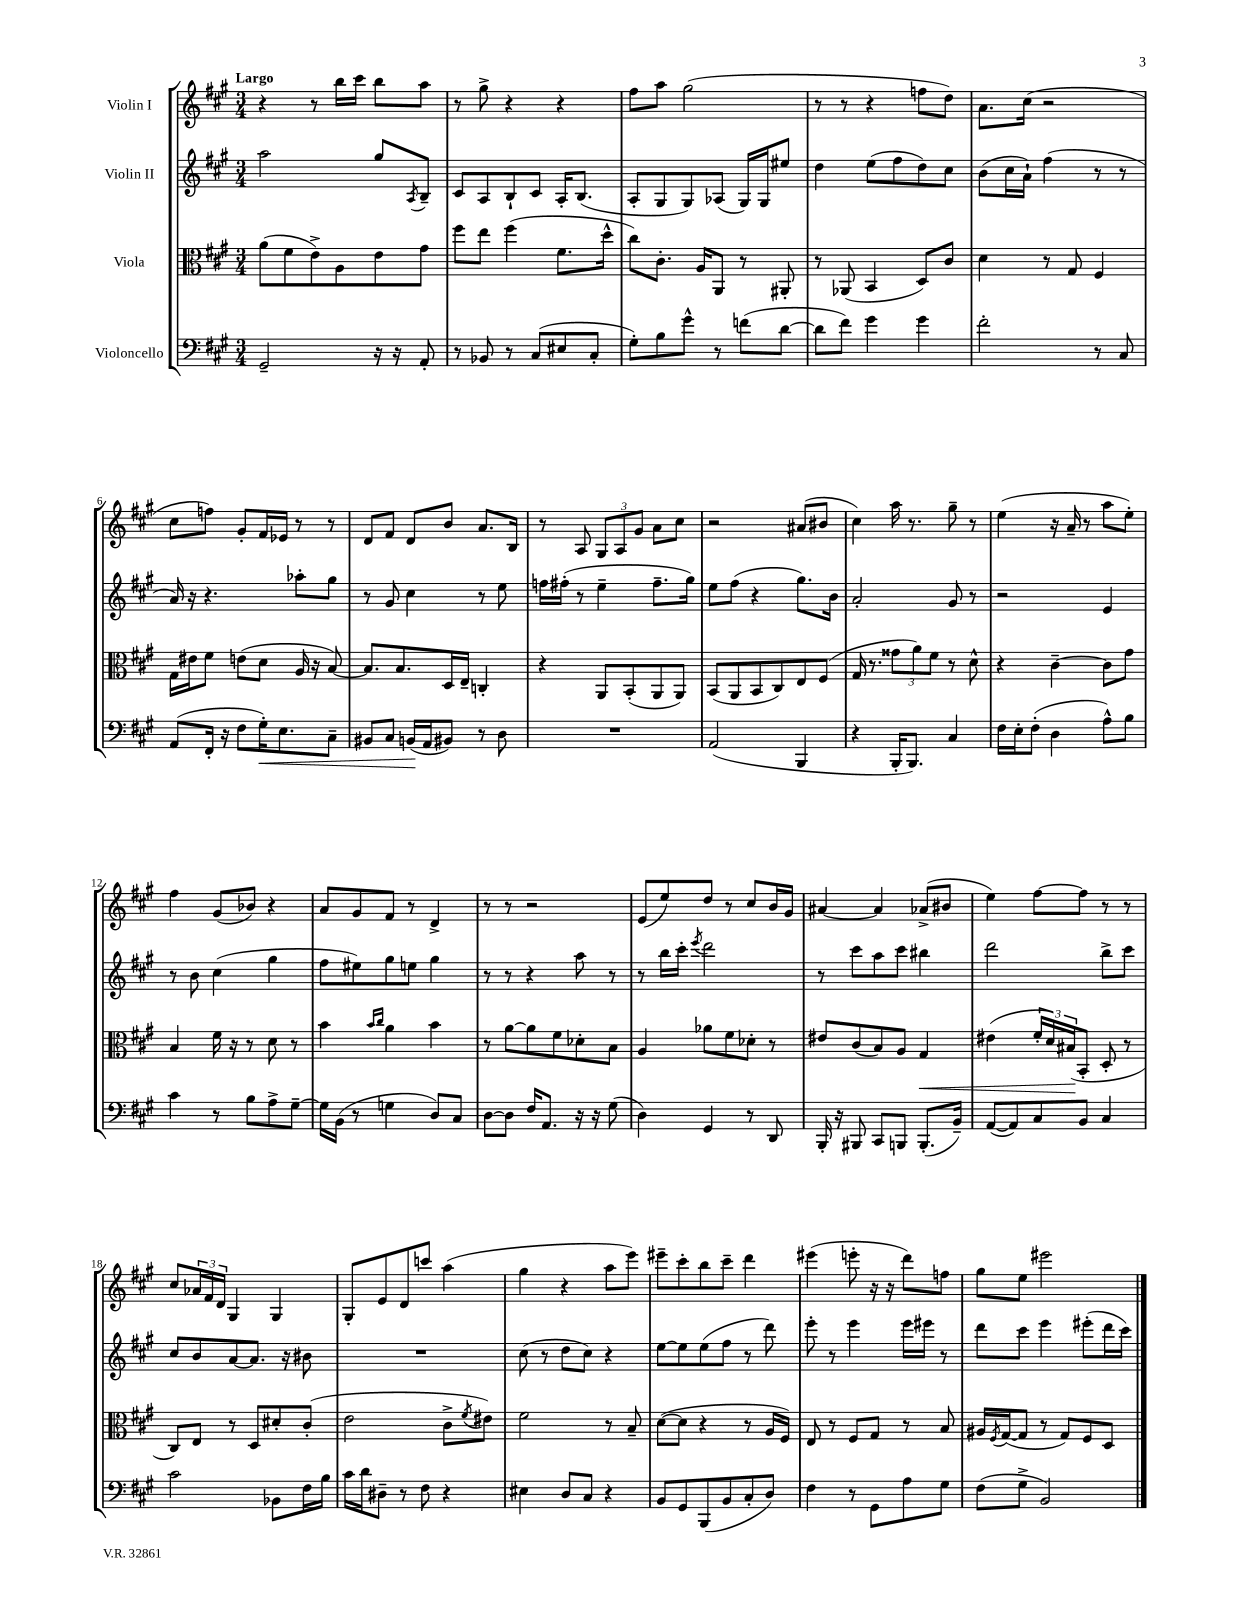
<<
\new StaffGroup <<
\new Staff = "s0" \with { instrumentName = "Violin I" } {
    \clef treble \key a \major \numericTimeSignature \time 3/4 \tempo "Largo"
    r4 r8 b''16 cis'''16 b''8 a''8 |
    r8 gis''8-> r4 r4 |
    fis''8 a''8 gis''2( |
    r8 r8 r4 f''8 d''8) |
    a'8. cis''16( r2 |
    cis''8 f''8) gis'8-. fis'16 ees'16 r8 r8 |
    d'8 fis'8 d'8 b'8 a'8. b16 |
    r8 a8 \tuplet 3/2 { gis8 a8 gis'8 } a'8 cis''8 |
    r2 ais'8( bis'8 |
    cis''4) a''16 r8. gis''8-- r8 |
    e''4( r16 a'16-- r8 a''8 e''8-.) |
    fis''4 gis'8( bes'8) r4 |
    a'8 gis'8 fis'8 r8 d'4-> |
    r8 r8 r2 |
    e'8( e''8) d''8 r8 cis''8 b'16 gis'16 |
    ais'4~ ais'4 aes'8->( bis'8 |
    e''4) fis''8~ fis''8 r8 r8 |
    cis''8 \tuplet 3/2 { aes'16 fis'16 d'16 } gis4 gis4 |
    gis8-. e'8 d'8 c'''8 a''4( |
    gis''4 r4 a''8 e'''8) |
    eis'''8-- cis'''8-. b''8 cis'''8-- d'''4 |
    eis'''4( e'''8-. r16 r16 d'''8) f''8 |
    gis''8 e''8 eis'''2 \bar "|." |
}
\new Staff = "s1" \with { instrumentName = "Violin II" } {
    \clef treble \key a \major \numericTimeSignature \time 3/4
    a''2 gis''8 \acciaccatura { a8 } b8-- |
    cis'8 a8 b8-! cis'8 a16-. b8.( |
    a8-. gis8 gis8) aes8( gis16) gis16 eis''8 |
    d''4 e''8( fis''8 d''8) cis''8 |
    b'8( cis''16 a'16-!) fis''4( r8 r8 |
    a'16) r16 r4. aes''8-. gis''8 |
    r8 gis'8 cis''4 r8 e''8 |
    f''16 fis''16-.( r8 e''4-- fis''8.-- gis''16) |
    e''8 fis''8( r4 gis''8.) b'16 |
    a'2-. gis'8 r8 |
    r2 e'4 |
    r8 b'8 cis''4( gis''4 |
    fis''8 eis''8) gis''8 e''8 gis''4 |
    r8 r8 r4 a''8 r8 |
    r8 b''16 cis'''16-. \acciaccatura { e'''8 } d'''2 |
    r8 cis'''8 a''8 cis'''8 bis''4 |
    d'''2 b''8-> cis'''8 |
    cis''8 b'8 a'8~ a'8. r16 bis'8 |
    R2. |
    cis''8( r8 d''8 cis''8) r4 |
    e''8~ e''8 e''8( fis''8 r8 d'''8) |
    e'''8-. r8 e'''4 e'''16 eis'''16 r8 |
    d'''8 cis'''8 e'''4 eis'''8-.( d'''16 cis'''16) \bar "|." |
}
\new Staff = "s2" \with { instrumentName = "Viola" } {
    \clef alto \key a \major \numericTimeSignature \time 3/4
    a'8( fis'8 e'8->) a8 e'8 gis'8 |
    fis''8 e''8 fis''4( fis'8. d''16-^ |
    cis''8) cis'8.-. a16 a,8 r8 ais,8-. |
    r8 aes,8( b,4 d8) cis'8 |
    d'4 r8 gis8 fis4 |
    gis16 eis'16 fis'8 e'8( d'8 a16 r16 b8~) |
    b8. b8. d16 e16-- c4-. |
    r4 a,8 b,8-.( a,8 a,8) |
    b,8( a,8 b,8 cis8) e8 fis8( |
    gis16 r8. \tuplet 3/2 { gisis'8 a'8) fis'8 } r8 d'8-^ |
    r4 cis'4~-- cis'8 gis'8 |
    b4 fis'16 r16 r8 d'8 r8 |
    b'4 \grace { b'16 cis''16 } a'4 b'4 |
    r8 a'8~ a'8 fis'8 des'8-. b8 |
    a4 aes'8 fis'8 des'8-. r8 |
    eis'8 cis'8( b8) a8 gis4\< |
    eis'4( \tuplet 3/2 { fis'16-. d'16) bis16\!( } b,8-. d8-. r8 |
    cis8) e8 r8 d8 dis'8-. cis'8-.( |
    e'2 cis'8-> \acciaccatura { fis'8 } eis'8) |
    fis'2 r8 b8-- |
    d'8~( d'8 r4 r8 a16 fis16) |
    e8 r8 fis8 gis8 r8 b8 |
    ais16 \acciaccatura { fis8 } gis16~( gis8 r8 gis8) fis8 d8 \bar "|." |
}
\new Staff = "s3" \with { instrumentName = "Violoncello" } {
    \clef bass \key a \major \numericTimeSignature \time 3/4
    gis,2-- r16 r16 a,8-. |
    r8 bes,8 r8 cis8( eis8 cis8-. |
    gis8-.) b8 gis'8-^ r8 f'8( d'8~ |
    d'8 fis'8) gis'4 gis'4 |
    fis'2-. r8 cis8 |
    a,8( fis,16-. r16 fis8 gis16-.\<) e8. cis8-- |
    bis,8 cis8 b,16\!( a,16 bis,8) r8 d8 |
    R2. |
    a,2( b,,4 |
    r4 b,,16-. b,,8.) cis4 |
    fis16 e16-. fis8-.( d4 a8-^) b8 |
    cis'4 r8 b8 a8-> gis8~-- |
    gis16 b,16( r8 g4 d8) cis8 |
    d8~ d8 fis16 a,8. r16 r16 gis8( |
    d4) gis,4 r8 d,8 |
    b,,16-. r16 bis,,8 cis,8 b,,8 b,,8.-.( b,16--) |
    a,8~( a,8) cis8 b,8 cis4 |
    cis'2 bes,8 fis16 b16 |
    cis'16 d'16 dis8-- r8 fis8 r4 |
    eis4 d8 cis8 r4 |
    b,8 gis,8 b,,8( b,8 cis8-. d8) |
    fis4 r8 gis,8 a8 gis8 |
    fis8( gis8-> b,2) \bar "|." |
}
>>
>>
